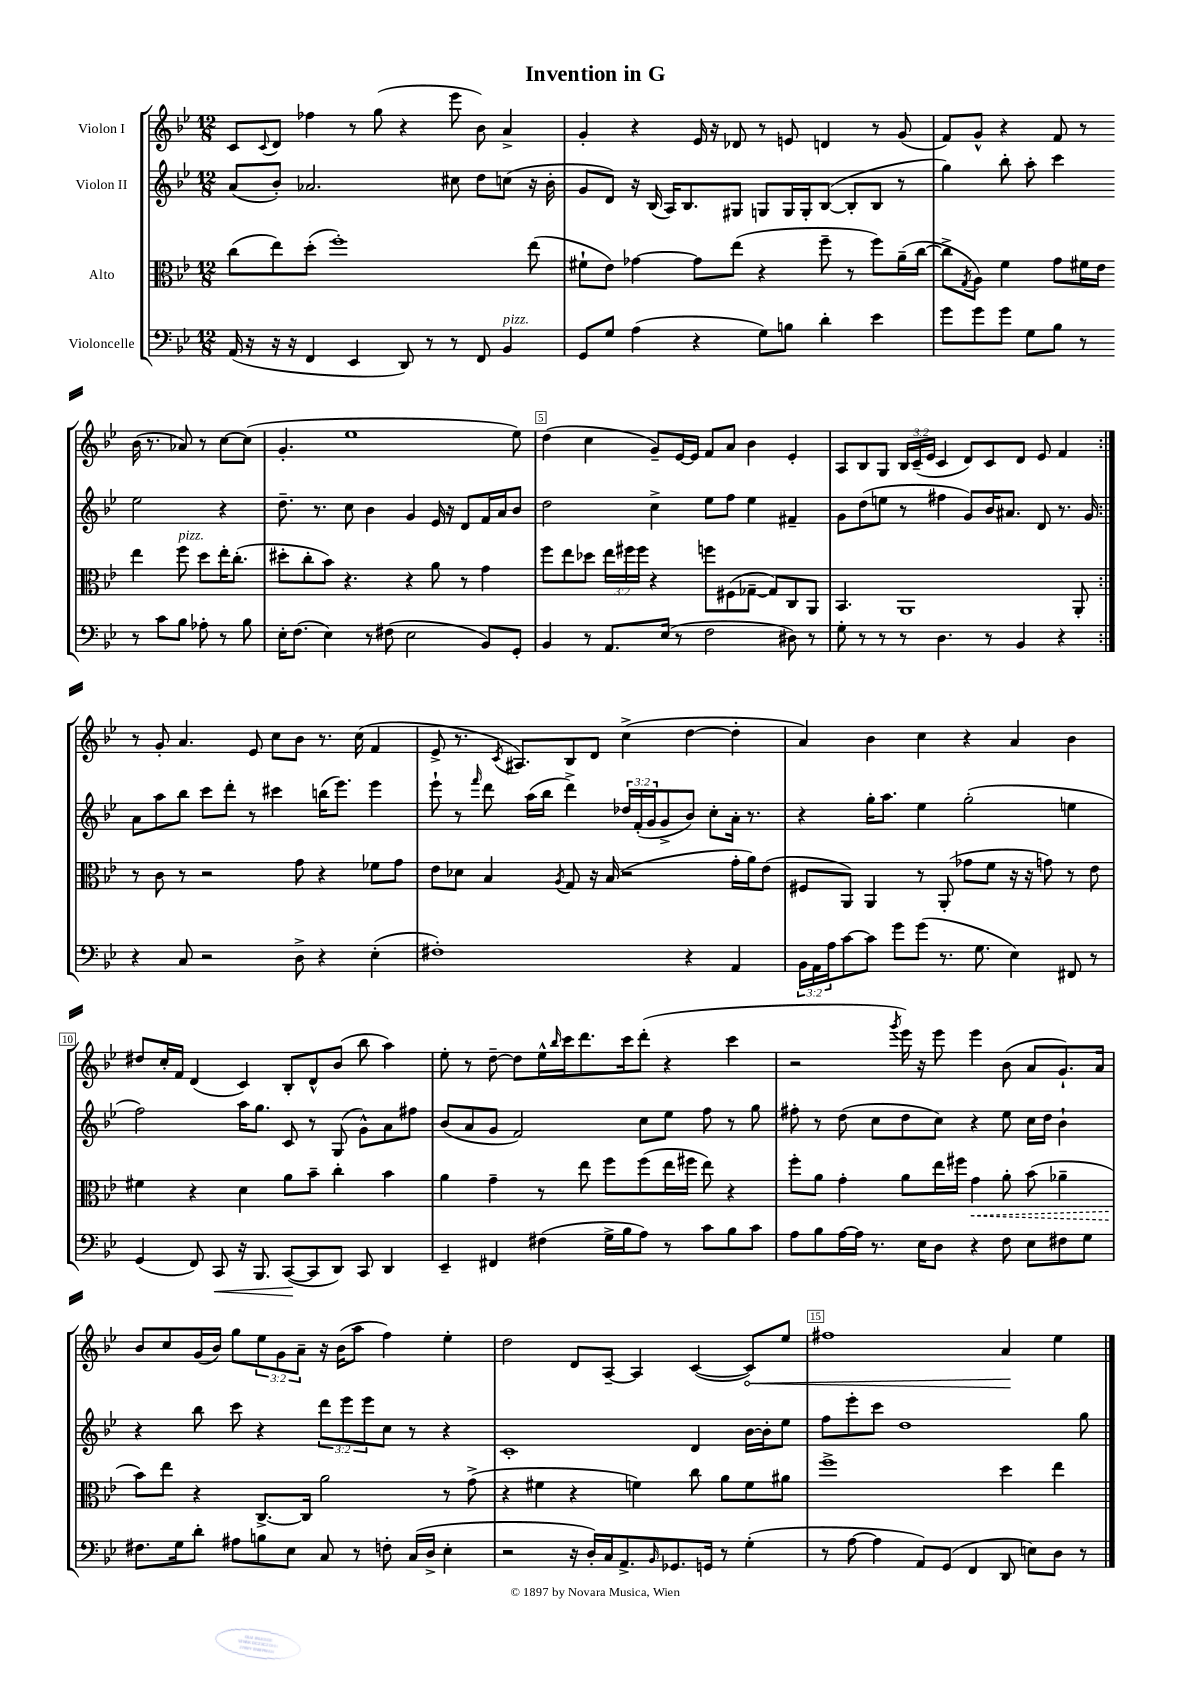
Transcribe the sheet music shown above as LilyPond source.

\header { title = "Invention in G" }
<<
\new StaffGroup <<
\new Staff = "s0" \with { instrumentName = "Violon I" } {
    \clef treble \key bes \major \numericTimeSignature \time 12/8 \override Staff.TupletNumber.text = #tuplet-number::calc-fraction-text
    \repeat volta 2 { c'8 \appoggiatura { c'8 } d'8 fes''4 r8 g''8( r4 ees'''8 bes'8) a'4-> |
    g'4-. r4 ees'16 r16 des'8 r8 e'8 d'4 r8 g'8( |
    f'8) g'8-^ r4 f'8 r8 bes'16( r8. aes'8) r8 c''8~ c''8( |
    g'4.-. ees''1 ees''8) |
    d''4( c''4 g'8--) ees'16~ ees'16 f'8 a'8 bes'4 ees'4-. |
    a8 bes8 g8 \tuplet 3/2 { bes16 c'16--( ees'16 } c'4 d'8) c'8 d'8 ees'8 f'4 | }
    r8 g'8-. a'4. ees'8 c''8 bes'8 r8. c''16( f'4 |
    ees'8-> r8. \acciaccatura { c'8 } ais8.) bes8 d'8 c''4->( d''4~ d''4-. |
    a'4) bes'4 c''4 r4 a'4 bes'4 |
    dis''8 c''16-. f'16 d'4( c'4) bes8-. d'8-^ bes'8( bes''8 a''4) |
    ees''8-. r8 d''8~-- d''8 ees''16-^ \grace { bes''16 } c'''16 d'''8. c'''16 d'''8-.( r4 c'''4 |
    r2 \acciaccatura { g'''8 } ees'''16) r16 ees'''8 ees'''4 bes'8( a'8 g'8.-!) a'16 |
    bes'8 c''8 g'16( bes'16) g''8 \tuplet 3/2 { ees''8 g'8 a'8-- } r16 bes'16( a''8 f''4) ees''4-. |
    d''2 d'8 a8~-- a4 c'4~( \once \override Hairpin.circled-tip = ##t c'8\<) ees''8 |
    fis''1 a'4\! ees''4 \bar "|." |
}
\new Staff = "s1" \with { instrumentName = "Violon II" } {
    \clef treble \key bes \major \numericTimeSignature \time 12/8 \override Staff.TupletNumber.text = #tuplet-number::calc-fraction-text
    \repeat volta 2 { a'8( bes'8-.) aes'2. cis''8 d''8 c''8( r16 bes'16-. |
    g'8 d'8) r16 bes16( a16) bes8. gis8 g8 g16 g16-. bes8~( bes8-. bes8 r8 |
    g''4) bes''8-. a''8-. c'''4 ees''2 r4 |
    d''8.-- r8. c''8 bes'4 g'4 ees'16 r16 d'8 f'16 a'16 bes'8 |
    d''2 c''4-> ees''8 f''8 ees''4 fis'4-- |
    g'8 d''8( e''8 r8 fis''4 g'8) bes'16 ais'8. d'8 r8. g'16 | }
    a'8 a''8 bes''8 c'''8 d'''8-. r8 cis'''4 b''16( ees'''8.) ees'''4 |
    ees'''8-! r8 \grace { f'''16 } d'''8 a''16( bes''16 d'''4->) \tuplet 3/2 { des''16 f'16-.( g'16 } g'8-> bes'8) c''8-. a'16-. r8. |
    r4 g''16-. a''8. ees''4 g''2-.( e''4 |
    f''2) a''16 g''8. c'8 r8 g8( g'8-^) a'8 fis''8 |
    bes'8( a'8 g'8 f'2) c''8 ees''8 f''8 r8 g''8 |
    fis''8-. r8 d''8( c''8 d''8 c''8) r4 ees''8 c''16 d''16 bes'4-! |
    r4 bes''8 c'''8 r4 \tuplet 3/2 { d'''8 ees'''8 ees'''8 } c''8 r8 r4 |
    c'1-. d'4 bes'16~ bes'16-. ees''8 |
    f''8 ees'''8-. c'''8 d''1 g''8 \bar "|." |
}
\new Staff = "s2" \with { instrumentName = "Alto" } {
    \clef alto \key bes \major \numericTimeSignature \time 12/8 \override Staff.TupletNumber.text = #tuplet-number::calc-fraction-text
    \repeat volta 2 { c''8( ees''8) d''8-.( f''1-.) ees''8( |
    fis'8-! ees'8) ges'4~ ges'8 ees''8( r4 f''8-- r8 f''8) a'16--( c''16~ |
    c''8-> \acciaccatura { g8 } a8) f'4 g'8 fis'16 ees'16 ees''4 f''8^\markup { \italic "pizz." } d''8 ees''16-. c''8.-.( |
    dis''8-. c''8-. bes'8) r4. r4 a'8 r8 g'4 |
    f''8 ees''8 des''8 \tuplet 3/2 { ees''16 fis''16 fis''16 } r4 f''8 fis8( ges8~-- ges8) c8 a,8 |
    bes,4. a,1 a,8-. | }
    r8 c'8 r8 r2 g'8 r4 fes'8 g'8 |
    ees'8 des'8 bes4 \acciaccatura { a8 } g8 r16 bes16( r2 g'16-. a'16) ees'8( |
    fis8 a,8) a,4 r8 a,8-.( ges'8 f'8 r16 r16 g'8) r8 ees'8 |
    fis'4 r4 d'4 a'8 bes'8-- c''4-. bes'4 |
    a'4 g'4-- r8 ees''8 f''8 f''8( ees''16 fis''16 ees''8) r4 |
    f''8-. a'8 g'4-. a'8 ees''16 fis''16 \once \override Hairpin.style = #'dashed-line g'4\< a'8-. bes'8( aes'4-- |
    bes'8\!) ees''8 r4 c8.~-> c16 a'2 r8 g'8->( |
    r4 fis'4 r4 f'4) c''8 a'8 f'8 ais'8 |
    f''1-> d''4 ees''4 \bar "|." |
}
\new Staff = "s3" \with { instrumentName = "Violoncelle" } {
    \clef bass \key bes \major \numericTimeSignature \time 12/8 \override Staff.TupletNumber.text = #tuplet-number::calc-fraction-text
    \repeat volta 2 { a,16( r16 r16 r16 f,4 ees,4 d,8) r8 r8 f,8 bes,4^\markup { \italic "pizz." } |
    g,8 g8 a4( r4 g8) b8 d'4-. ees'4 |
    g'8 g'8 g'8 g8 bes8 r8 r8 c'8 bes8 aes8-. r8 bes8 |
    ees16-. f8.( ees4) r8 fis8( ees2 bes,8) g,8-. |
    bes,4 r8 a,8. ees16( r8 f2 dis8) r8 |
    g8-. r8 r8 r8 d4. r8 bes,4 r4 | }
    r4 c8 r2 d8-> r4 ees4-.( |
    fis1-.) r4 a,4 |
    \tuplet 3/2 { bes,16 a,16 a16 } c'8~ c'8 g'8 g'8( r8. g8. ees4) fis,8 r8 |
    g,4( f,8) c,8\< r16 bes,,8. c,8~\!( c,8 d,8) c,8 d,4 |
    ees,4-- fis,4 fis4( g16-> bes16 a8) r8 c'8 bes8 c'8 |
    a8 bes8 a16~ a16 r8. ees16 d8 r4 f8 ees8 fis8 g8 |
    fis8. g16 d'8-. ais8 b8 ees8 c8 r8 f8-. c16( d16-> ees4-. |
    r2 r16 d16-.) c16 a,8.-> \grace { bes,16 } ges,8. g,16 r8 g4-.( |
    r8 a8~ a4 a,8) g,8( f,4 d,8 e8) d8 r8 \bar "|." |
}
>>
>>
\layout { \context { \Score \override BarNumber.break-visibility = ##(#f #t #t) barNumberVisibility = #(every-nth-bar-number-visible 5) \override BarNumber.stencil = #(make-stencil-boxer 0.1 0.3 ly:text-interface::print) } }
